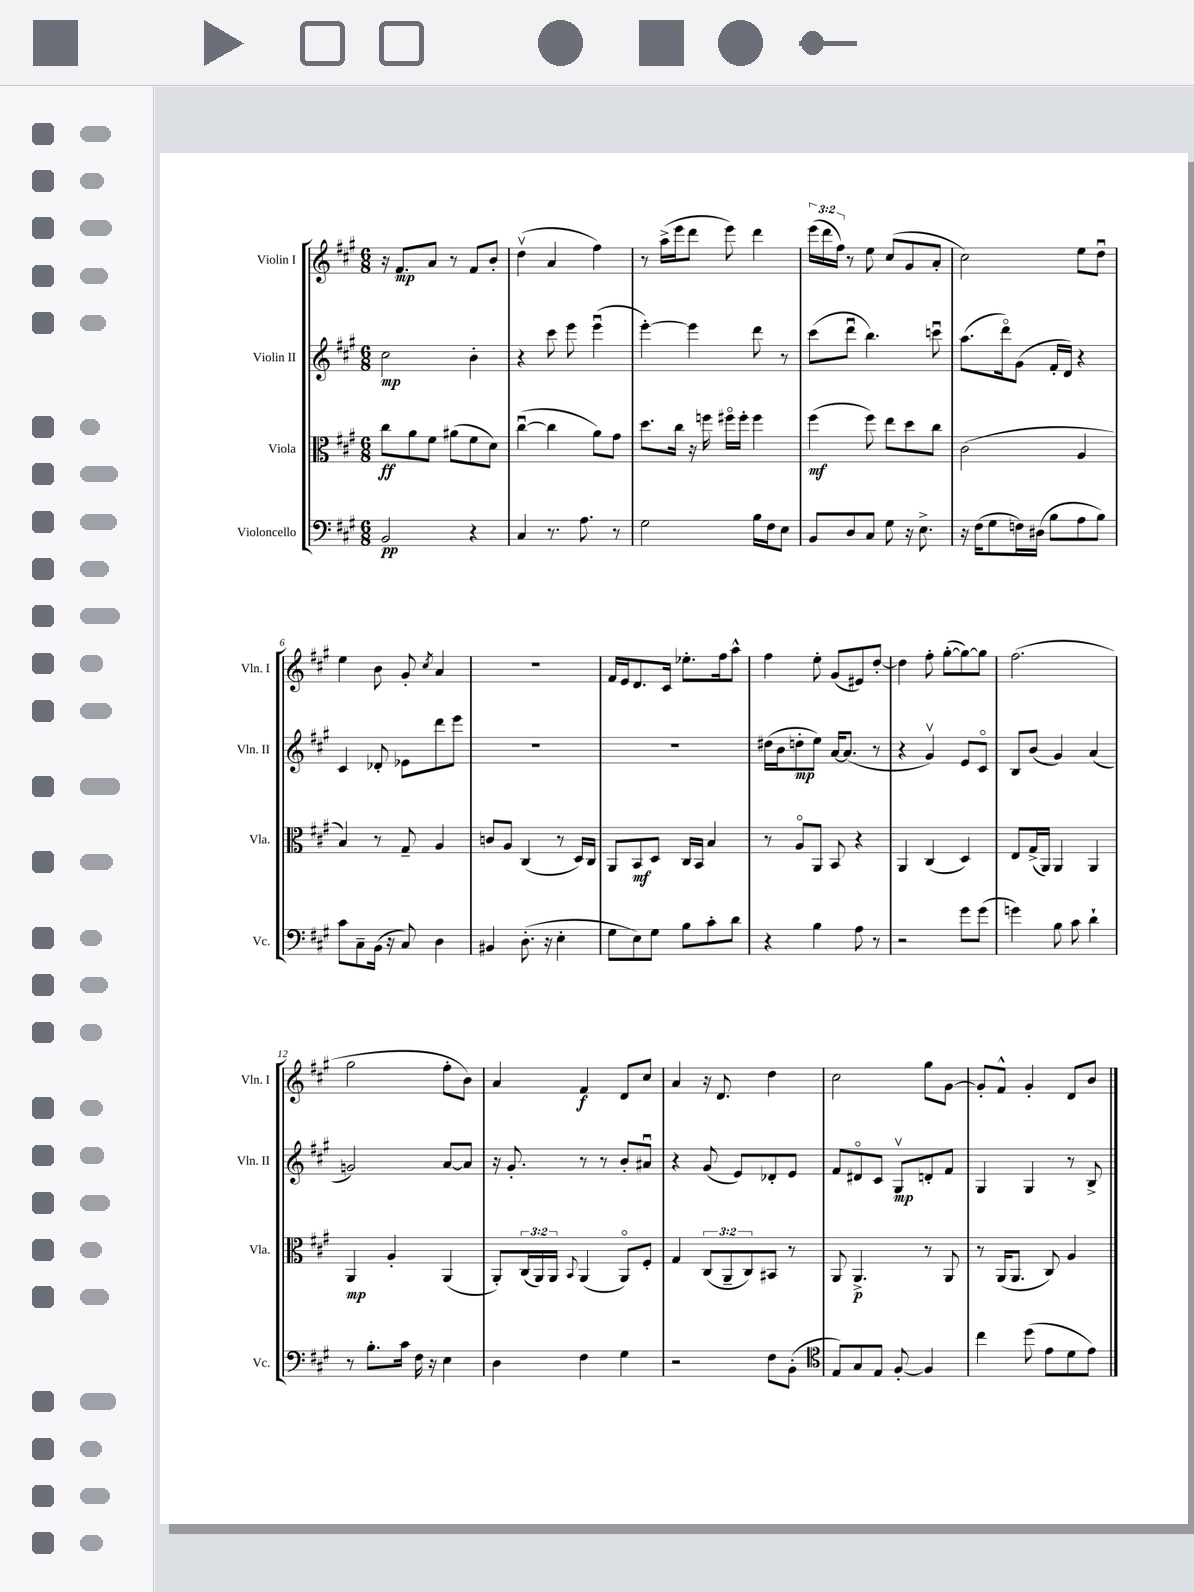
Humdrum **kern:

**kern	**kern	**kern	**kern
*staff4	*staff3	*staff2	*staff1
*clefF4	*clefC3	*clefG2	*clefG2
*k[f#c#g#]	*k[f#c#g#]	*k[f#c#g#]	*k[f#c#g#]
*M6/8	*M6/8	*M6/8	*M6/8
2BB/	8cc#\L	2cc#\	16r
.	.	.	8.f#/L
.	8a\	.	.
.	8f#\J	.	8a/J
.	(8a#\L	.	8r
4r	8f#\	4b'\	8f#/L
.	8d\J)	.	8b'/J
=	=	=	=
4C#/	([4cc#u\	4r	(4ddv\
8.r	4cc#\]	8ccc#\	4a/
.	.	8eee\	.
8.A\	.	.	.
.	8a\L)	(4eeeu\	4ff#\)
8r	8g#\J	.	.
=	=	=	=
2G#\	8.dd\L	[4eee'\)	8r
.	.	.	(16aa^\LL
.	16cc#\Jk	.	16eee\J
.	16r	4eee\]	8ddd\J
.	16ff\	.	.
.	16ff#o\LL	.	8eee\)
.	16ff#'\JJ	.	.
16B\LL	4ff#\	8ddd\	4ddd\
16F#\J	.	.	.
8E\J	.	8r	.
=	=	=	=
8BB/L	(4ff#\	(8ccc#\L	(24eee\LL
.	.	.	24ddd\
.	.	.	24ff#\JJ)
8D/	.	8dddu\J	8r
8C#/J	8ff#\)	4.bb\)	8ee\
8G#\	8ee\L	.	(8cc#/L
16r	8dd\	.	8g#/
8.E^\	.	.	.
.	8cc#\J	8cccu\	8a'/J
=	=	=	=
16r	(2c#\	(8.aa\L	2cc#\)
(16F#\LK	.	.	.
8G#\	.	.	.
.	.	16dddo\k)	.
16F\L)	.	(8g#\J	.
(16D#\JJ	.	.	.
8B\L	.	16f#'/LL	.
.	.	16d/JJ)	.
8A\	4A/	4r	8ee\L
8B\J)	.	.	8ddu\J
=	=	=	=
8c#\L	4B/)	4c#/	4ee\
8C#~\	.	.	.
(16BB\Jk	8r	8d-'/	8b\
16r	.	.	.
8C#/)	8G#~/	8e-\L	8g#'/
.	.	.	8qcc#/
4D\	4A/	8ddd\	4a/
.	.	8eee\J	.
=	=	=	=
4BB#/	8c/L	2.r	2.r
.	8A/J	.	.
(8.D'\	(4C#/	.	.
16r	.	.	.
4E'\	8r	.	.
.	16D/LL)	.	.
.	16C#/JJ	.	.
=	=	=	=
8G#\L	8AA/L	2.r	16f#/LL
.	.	.	16e/J
8E\)	8BB/	.	8.d/
8G#\J	8D/J	.	.
.	.	.	16c#/Jk
8B\L	16C#/LL	.	8.ee-'\L
.	16BB/JJ	.	.
8c#'\	4B/	.	.
.	.	.	16ff#\k
8d\J	.	.	8aa^^\J
=	=	=	=
4r	8r	(16dd#\LL	4ff#\
.	.	16b\J	.
.	8Ao/L	8dd'\	.
4B\	8AA/J	8ee\J)	8ee'\
.	8BB/	[16a/LK	(8g#/L
.	.	(8.a/]J	.
8A\	4r	.	8e#/)
8r	.	8r	[8dd'/J
=	=	=	=
2r	4AA/	4r	4dd\]
.	(4C#/	4g#v/)	8ff#'\
.	.	.	([8gg#'\L
8g#\L	4D/)	8e/L	8gg#\_)
(8g#\J	.	8c#o/J	8gg#\]J
=	=	=	=
4g\)	8E/L	8B/L	(2.ff#\
.	(16G#^/L	(8b/J	.
.	16AA/JJ)	.	.
8B\	4AA/	4g#/)	.
8c#\	.	.	.
4d`\	4AA/	(4a/	.
=	=	=	=
8r	4AA/	2g/)	2gg#\
8.B'\L	.	.	.
.	4A'/	.	.
16c#\Jk	.	.	.
16F#\	.	.	.
16r	.	.	.
4E\	(4AA/	[8a/L	8ff#'\L
.	.	8a/]J	8b\J)
=	=	=	=
4D\	8AA'/L)	16r	4a/
.	.	8.g#'/	.
.	(24C#/L	.	.
.	24AA/)	.	.
.	24AA/JJ	.	.
.	8qqBB/	.	.
4F#\	(4AA/	8r	4f#/
.	.	8r	.
4G#\	8AAo/L)	8b'/L	8d/L
.	8F#'/J	8a#u/J	8cc#/J
=	=	=	=
2r	4G#/	4r	4a/
.	(12C#/L	(8g#/	16r
.	.	.	8.d/
.	12AA~/	.	.
.	.	8e/L)	.
.	12C#/)	.	.
8F#\L	8BB#/J	8d-'/	4dd\
(8BB'\J	8r	8e/J	.
=	=	=	=
*clefC4	*	*	*
8E/L)	8AA/	8f#/L	2cc#\
8G#/	4.AA^/	8d#o/	.
8E/J	.	8c#/J	.
[8F#'/	.	8G#v/L	.
4F#/]	8r	8d'/	8gg#\L
.	8AA/	8f#/J	[8g#\J
=	=	=	=
4cc#\	8r	4G#/	8g#'/]L
.	(16AA/LK	.	8f#^^/J
.	8.AA/J	.	.
(8dd\	.	4G#/	4g#'/
8e\L	8C#/)	.	.
8d\	4A/	8r	8d/L
8e\J)	.	8B^/	8b/J
==	==	==	==
*-	*-	*-	*-
